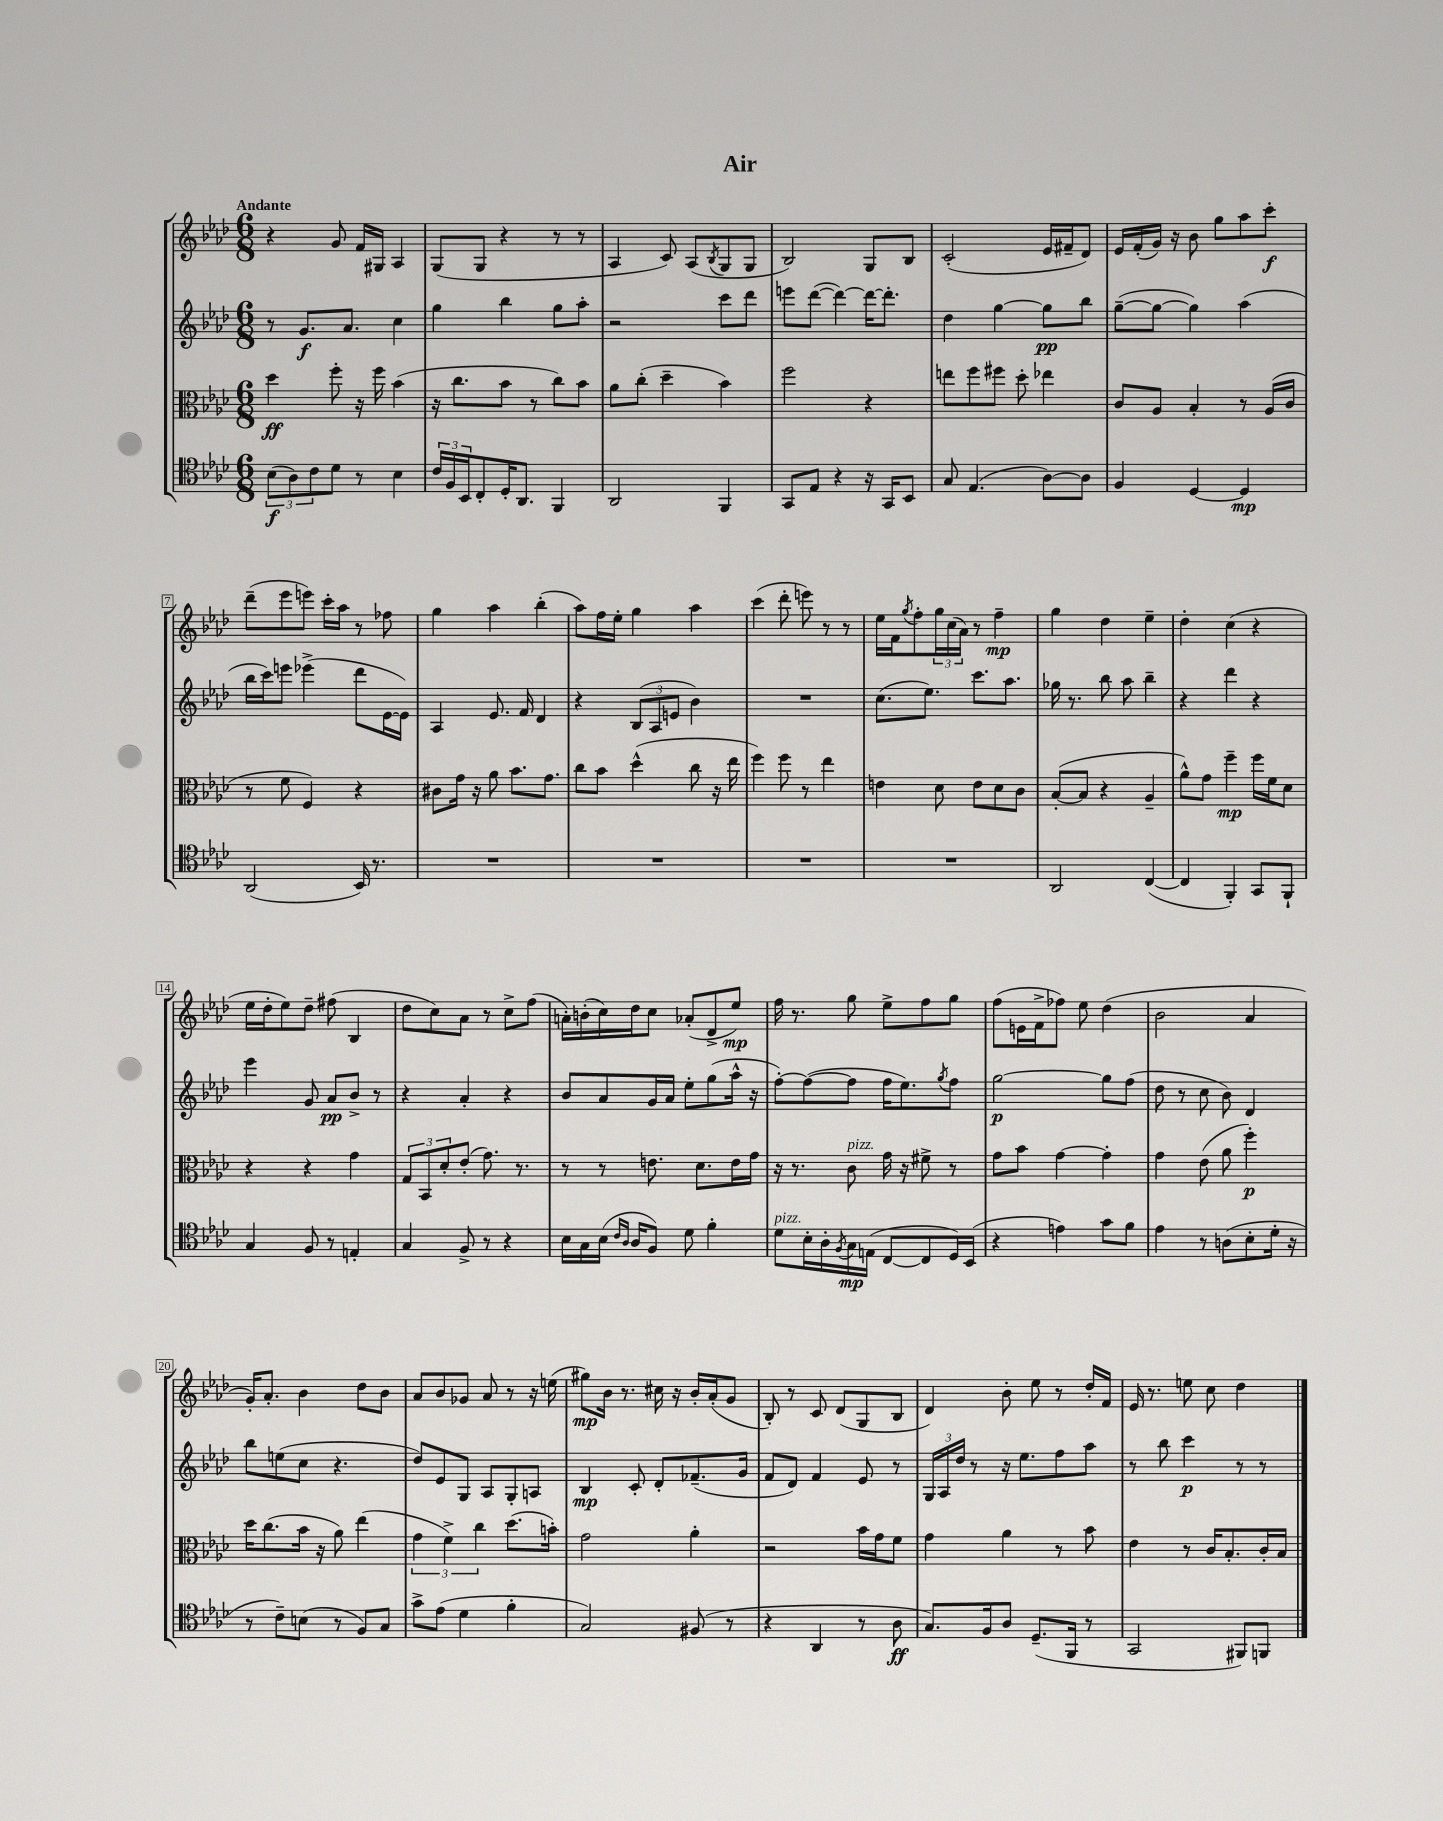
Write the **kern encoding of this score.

**kern	**dynam	**kern	**dynam	**kern	**dynam	**kern	**dynam
*part4	*part4	*part3	*part3	*part2	*part2	*part1	*part1
*staff4	*staff4	*staff3	*staff3	*staff2	*staff2	*staff1	*staff1
*clefC4	*	*clefC3	*	*clefG2	*	*clefG2	*
*k[b-e-a-d-]	*	*k[b-e-a-d-]	*	*k[b-e-a-d-]	*	*k[b-e-a-d-]	*
*M6/8	*	*M6/8	*	*M6/8	*	*M6/8	*
=1	=1	=1	=1	=1	=1	=1	=1
!	!	!	!	!	!	!LO:TX:a:B:t=Andante	!
(12B-\L	f	4dd-\	ff	8r	.	4r	.
12A-\)	.	.	.	.	.	.	.
.	.	.	.	8.g/L	f	.	.
12c\	.	.	.	.	.	.	.
8d-\J	.	8ff'\	.	.	.	8g/	.
.	.	.	.	8.a-/J	.	.	.
8r	.	16r	.	.	.	16f/LL	.
.	.	16ff\	.	.	.	16G#X/JJ	.
4B-\	.	(4b-\	.	4cc\	.	4A-/	.
=2	=2	=2	=2	=2	=2	=2	=2
24c/LL	.	16r	.	4gg\	.	(8G/L	.
24F/	.	.	.	.	.	.	.
.	.	8.cc\L	.	.	.	.	.
24BB-/J	.	.	.	.	.	.	.
8C'/	.	.	.	.	.	8G/J	.
16D-'/K	.	8b-\J	.	4bb-\	.	4r	.
8.AA-/J	.	.	.	.	.	.	.
.	.	8r	.	.	.	.	.
4FF/	.	8cc\L)	.	8gg\L	.	8r	.
.	.	8b-\J	.	8aa-'\J	.	8r	.
=3	=3	=3	=3	=3	=3	=3	=3
2AA-/	.	8a-\L	.	2r	.	4A-/	.
.	.	(8cc'\J	.	.	.	.	.
.	.	4dd-~\	.	.	.	8c/)	.
.	.	.	.	.	.	(8A-/L	.
.	.	.	.	.	.	8qB-/	.
4FF/	.	4b-\)	.	8ccc\L	.	8G/	.
.	.	.	.	8ddd-\J	.	8G/J	.
=4	=4	=4	=4	=4	=4	=4	=4
8GG/L	.	2ff\	.	8eeen\L	.	2B-/)	.
8E-/J	.	.	.	([8ddd-\J	.	.	.
4r	.	.	.	4ddd-\_)	.	.	.
16r	.	4r	.	16ddd-\KL_	.	8G/L	.
16GG/KL	.	.	.	8.ddd-'\J]	.	.	.
8BB-/J	.	.	.	.	.	8B-/J	.
=5	=5	=5	=5	=5	=5	=5	=5
8G/	.	8een\L	.	4dd-\	.	(2c'/	.
(4.E-/	.	8ff\	.	.	.	.	.
.	.	8ff#X\J	.	[4gg\	.	.	.
.	.	8dd-'\	.	.	.	.	.
[8A-\L)	.	4ee-X\	.	8gg\L]	pp	16e-/LL	.
.	.	.	.	.	.	16f#X~/J	.
8A-\J]	.	.	.	8bb-\J	.	8d-/J)	.
=6	=6	=6	=6	=6	=6	=6	=6
4F/	.	8c/L	.	([8gg~\L	.	16e-/LL	.
.	.	.	.	.	.	(16f'/	.
.	.	8A-/J	.	8gg\J_	.	16g/JJ)	.
.	.	.	.	.	.	16r	.
[4D-/	.	4B-'/	.	4gg\])	.	8b-\	.
.	.	.	.	.	.	8gg\L	.
4D-/]	mp	8r	.	(4aa-\	.	8aa-\	.
.	.	(16A-/LL	.	.	.	8ccc'\J	f
.	.	16c/JJ	.	.	.	.	.
!!LO:LB:g=z
=7	=7	=7	=7	=7	=7	=7	=7
(2AA-/	.	8r	.	16bb-\LL	.	(8ddd-~\L	.
.	.	.	.	16ccc\J)	.	.	.
.	.	8f\	.	8eeen\J	.	8eee-\	.
.	.	4F/)	.	(4eee-X^\	.	8eeen\J)	.
.	.	.	.	.	.	16ccc'\LL	.
.	.	.	.	.	.	16aa-\JJ	.
16BB-/)	.	4r	.	8ddd-\L	.	8r	.
8.r	.	.	.	.	.	.	.
.	.	.	.	[16e-\L	.	8ff-X\	.
.	.	.	.	16e-\JJ])	.	.	.
=8	=8	=8	=8	=8	=8	=8	=8
2.r	.	8c#X\L	.	4A-/	.	4gg\	.
.	.	16g\Jk	.	.	.	.	.
.	.	16r	.	.	.	.	.
.	.	8a-\	.	8.e-/	.	4aa-\	.
.	.	8.b-\L	.	.	.	.	.
.	.	.	.	16f/	.	.	.
.	.	.	.	4d-/	.	(4bb-'\	.
.	.	8.g\J	.	.	.	.	.
=9	=9	=9	=9	=9	=9	=9	=9
2.r	.	8cc\L	.	4r	.	8aa-\L)	.
.	.	8b-\J	.	.	.	16ff\L	.
.	.	.	.	.	.	16ee-'\JJ	.
.	.	(4dd-^^\	.	(12B-/L	.	4gg\	.
.	.	.	.	12A-/	.	.	.
.	.	.	.	12en/J	.	.	.
.	.	8cc\	.	4b-\)	.	4aa-\	.
.	.	16r	.	.	.	.	.
.	.	16ee-\	.	.	.	.	.
=10	=10	=10	=10	=10	=10	=10	=10
2.r	.	4ff\)	.	2.r	.	(4ccc\	.
.	.	8ff\	.	.	.	8ddd-'\	.
.	.	8r	.	.	.	8eeen\)	.
.	.	4ee-\	.	.	.	8r	.
.	.	.	.	.	.	8r	.
=11	=11	=11	=11	=11	=11	=11	=11
2.r	.	4en\	.	(8.cc\L	.	16ee-\LL	.
.	.	.	.	.	.	16f\J	.
.	.	.	.	.	.	8qgg/	.
.	.	.	.	.	.	8ff'\	.
.	.	.	.	8.ee-\J)	.	.	.
.	.	8d-\	.	.	.	24gg\L	.
.	.	.	.	.	.	(24cc\	.
.	.	.	.	.	.	24a-\JJ)	.
.	.	8e\L	.	8.ccc\L	.	8r	.
.	.	8d-\	.	.	.	4ff~\	mp
.	.	.	.	8.aa-\J	.	.	.
.	.	8c\J	.	.	.	.	.
=12	=12	=12	=12	=12	=12	=12	=12
2AA-/	.	([8B-'/L	.	16gg-X\	.	4gg\	.
.	.	.	.	8.r	.	.	.
.	.	8B-/J]	.	.	.	.	.
.	.	4r	.	8bb-\	.	4dd-\	.
.	.	.	.	8aa-\	.	.	.
([4C/	.	4A-~/	.	4bb-~\	.	4ee-~\	.
=13	=13	=13	=13	=13	=13	=13	=13
4C/]	.	8a-^^\L)	.	4r	.	4dd-'\	.
.	.	8g\J	.	.	.	.	.
4FF'/)	.	4ff~\	mp	4ddd-\	.	(4cc\	.
8GG/L	.	16ff\LL	.	4r	.	4r	.
.	.	16f\J	.	.	.	.	.
8FF`/J	.	8d-\J	.	.	.	.	.
!!LO:LB:g=z
=14	=14	=14	=14	=14	=14	=14	=14
4G/	.	4r	.	4eee-\	.	16ee-\LL	.
.	.	.	.	.	.	16dd-'\J	.
.	.	.	.	.	.	8ee-\)	.
8F/	.	4r	.	8g/	.	8dd-~\J	.
8r	.	.	.	8a-/L	pp	(8ff#X\	.
4En'/	.	4g\	.	8b-^/J	.	4B-/	.
.	.	.	.	8r	.	.	.
=15	=15	=15	=15	=15	=15	=15	=15
4G/	.	12G/L	.	4r	.	8dd-\L	.
.	.	12BB-/	.	.	.	.	.
.	.	.	.	.	.	8cc\)	.
.	.	12d-'/	.	.	.	.	.
8F^/	.	(8e-'/J	.	4a-'/	.	8a-\J	.
8r	.	8.g\)	.	.	.	8r	.
4r	.	.	.	4r	.	8cc^\L	.
.	.	8.r	.	.	.	.	.
.	.	.	.	.	.	(8ff\J	.
=16	=16	=16	=16	=16	=16	=16	=16
16B-\LL	.	8r	.	8b-/L	.	16an'\LL)	.
16G\	.	.	.	.	.	(16bn'\	.
(16B-\JJ	.	8r	.	8a-/	.	16cc\)	.
16qqc/LL	.	.	.	.	.	.	.
16qqA-/JJ	.	.	.	.	.	.	.
16A-/KL	.	.	.	.	.	16dd-\J	.
8F/J)	.	8.en\	.	16g/L	.	8cc\J	.
.	.	.	.	16a-/JJ	.	.	.
8d-\	.	.	.	8ee-'\L	.	(8a-X'/L	.
.	.	8.d-\L	.	.	.	.	.
4f'\	.	.	.	(8gg\	.	8d-^/	.
.	.	16e\L	.	16aa-^^\Jk	.	8ee-/J)	mp
.	.	16g\JJ	.	16r	.	.	.
=17	=17	=17	=17	=17	=17	=17	=17
!LO:TX:a:i:t=pizz.	!	!	!	!	!	!	!
8d-\L	.	16r	.	[8ff'\L)	.	16ff\	.
.	.	8.r	.	.	.	8.r	.
16B-'\L	.	.	.	(8ff\_	.	.	.
16A-'\	.	.	.	.	.	.	.
8qF/	.	.	.	.	.	.	.
!	!	!LO:TX:a:i:t=pizz.	!	!	!	!	!
16G\	mp	8c\	.	8ff\J]	.	8gg\	.
(16En\JJ	.	.	.	.	.	.	.
[8C/L	.	16g\	.	16ff\KL	.	8ee-^\L	.
.	.	16r	.	8.ee-\)	.	.	.
8C/]	.	8f#X^\	.	.	.	8ff\	.
.	.	.	.	8qgg/	.	.	.
16D-/L)	.	8r	.	8ff\J	.	8gg\J	.
(16BB-/JJ	.	.	.	.	.	.	.
=18	=18	=18	=18	=18	=18	=18	=18
4r	.	8g\L	.	[2gg\	p	(8ff\L	.
.	.	8b-\J	.	.	.	16en\L	.
.	.	.	.	.	.	16f^\J	.
4en\)	.	[4g\	.	.	.	8ff-X\J)	.
.	.	.	.	.	.	8ee-\	.
8g\L	.	4g'\]	.	8gg\L]	.	(4dd-\	.
8f\J	.	.	.	(8ff\J	.	.	.
=19	=19	=19	=19	=19	=19	=19	=19
4e-\	.	4g\	.	8dd-\	.	2b-\	.
.	.	.	.	8r	.	.	.
8r	.	(8e-\	.	8cc\	.	.	.
(8An\L	.	8a-\	.	8b-\)	.	.	.
8B-'\	.	4ff'\)	p	4d-/	.	4a-/	.
16d-'\Jk	.	.	.	.	.	.	.
16r	.	.	.	.	.	.	.
!!LO:LB:g=z
=20	=20	=20	=20	=20	=20	=20	=20
8r	.	16dd-\KL	.	8bb-\L	.	16g'/KL)	.
.	.	(8.cc\	.	.	.	8.a-'/J	.
8c~\L)	.	.	.	(8een\	.	.	.
(8Bn\J	.	16b-\Jk	.	8cc\J	.	4b-\	.
.	.	16r	.	.	.	.	.
8r	.	8a-\)	.	4.r	.	.	.
8F/L)	.	(4ee-\	.	.	.	8dd-\L	.
8G/J	.	.	.	.	.	8b-\J	.
=21	=21	=21	=21	=21	=21	=21	=21
8g^\L	.	6g\	.	8dd-/L)	.	8a-/L	.
(8e-\J	.	.	.	8e-/	.	8b-/	.
.	.	6f^\)	.	.	.	.	.
4d-\	.	.	.	8G/J	.	8g-X/J	.
.	.	6cc\	.	.	.	.	.
.	.	.	.	8A-/L	.	8a-/	.
4f'\	.	(8.dd-\L	.	8G'/	.	8r	.
.	.	.	.	8An/J	.	16r	.
.	.	16bn'\Jk)	.	.	.	(16een\	.
=22	=22	=22	=22	=22	=22	=22	=22
2G/)	.	2g\	.	4B-/	mp	8gg#X\L)	mp
.	.	.	.	.	.	16b-\Jk	.
.	.	.	.	.	.	8.r	.
.	.	.	.	8c'/	.	.	.
.	.	.	.	8d-'/L	.	16cc#X\	.
.	.	.	.	.	.	16r	.
(8F#X/	.	4a-'\	.	(8.f-X~/	.	16b-'/LL	.
.	.	.	.	.	.	(16a-'/J	.
8r	.	.	.	.	.	8g/J	.
.	.	.	.	16g/Jk	.	.	.
=23	=23	=23	=23	=23	=23	=23	=23
4r	.	2r	.	8f/L	.	8B-'/)	.
.	.	.	.	8d-/J)	.	8r	.
4AA-/	.	.	.	4f/	.	8c/	.
.	.	.	.	.	.	(8d-/L	.
8r	.	16b-\LL	.	8e-/	.	8G/	.
.	.	16g\J	.	.	.	.	.
8A-\	ff	8f\J	.	8r	.	8B-/J	.
=24	=24	=24	=24	=24	=24	=24	=24
8.G/L)	.	4g\	.	24G/LL	.	4d-/)	.
.	.	.	.	24A-/	.	.	.
.	.	.	.	24dd-/JJ	.	.	.
.	.	.	.	8r	.	.	.
16F/k	.	.	.	.	.	.	.
8A-/J	.	4a-\	.	16r	.	8b-'\	.
.	.	.	.	8.ee-\L	.	.	.
(8.D-~/L	.	.	.	.	.	8ee-\	.
.	.	8r	.	8ff\	.	8r	.
16FF/Jk	.	.	.	.	.	.	.
8r	.	8b-\	.	8aa-\J	.	16dd-'/LL	.
.	.	.	.	.	.	16f/JJ	.
=25	=25	=25	=25	=25	=25	=25	=25
2GG/	.	4e-\	.	8r	.	16e-/	.
.	.	.	.	.	.	8.r	.
.	.	.	.	8bb-\	.	.	.
.	.	8r	.	4ccc\	p	8een\	.
.	.	16c/KL	.	.	.	8cc\	.
.	.	8.B-'/	.	.	.	.	.
8FF#X/L)	.	.	.	8r	.	4dd-\	.
8FFn/J	.	16c'/L	.	8r	.	.	.
.	.	16B-/JJ	.	.	.	.	.
==	==	==	==	==	==	==	==
*-	*-	*-	*-	*-	*-	*-	*-
